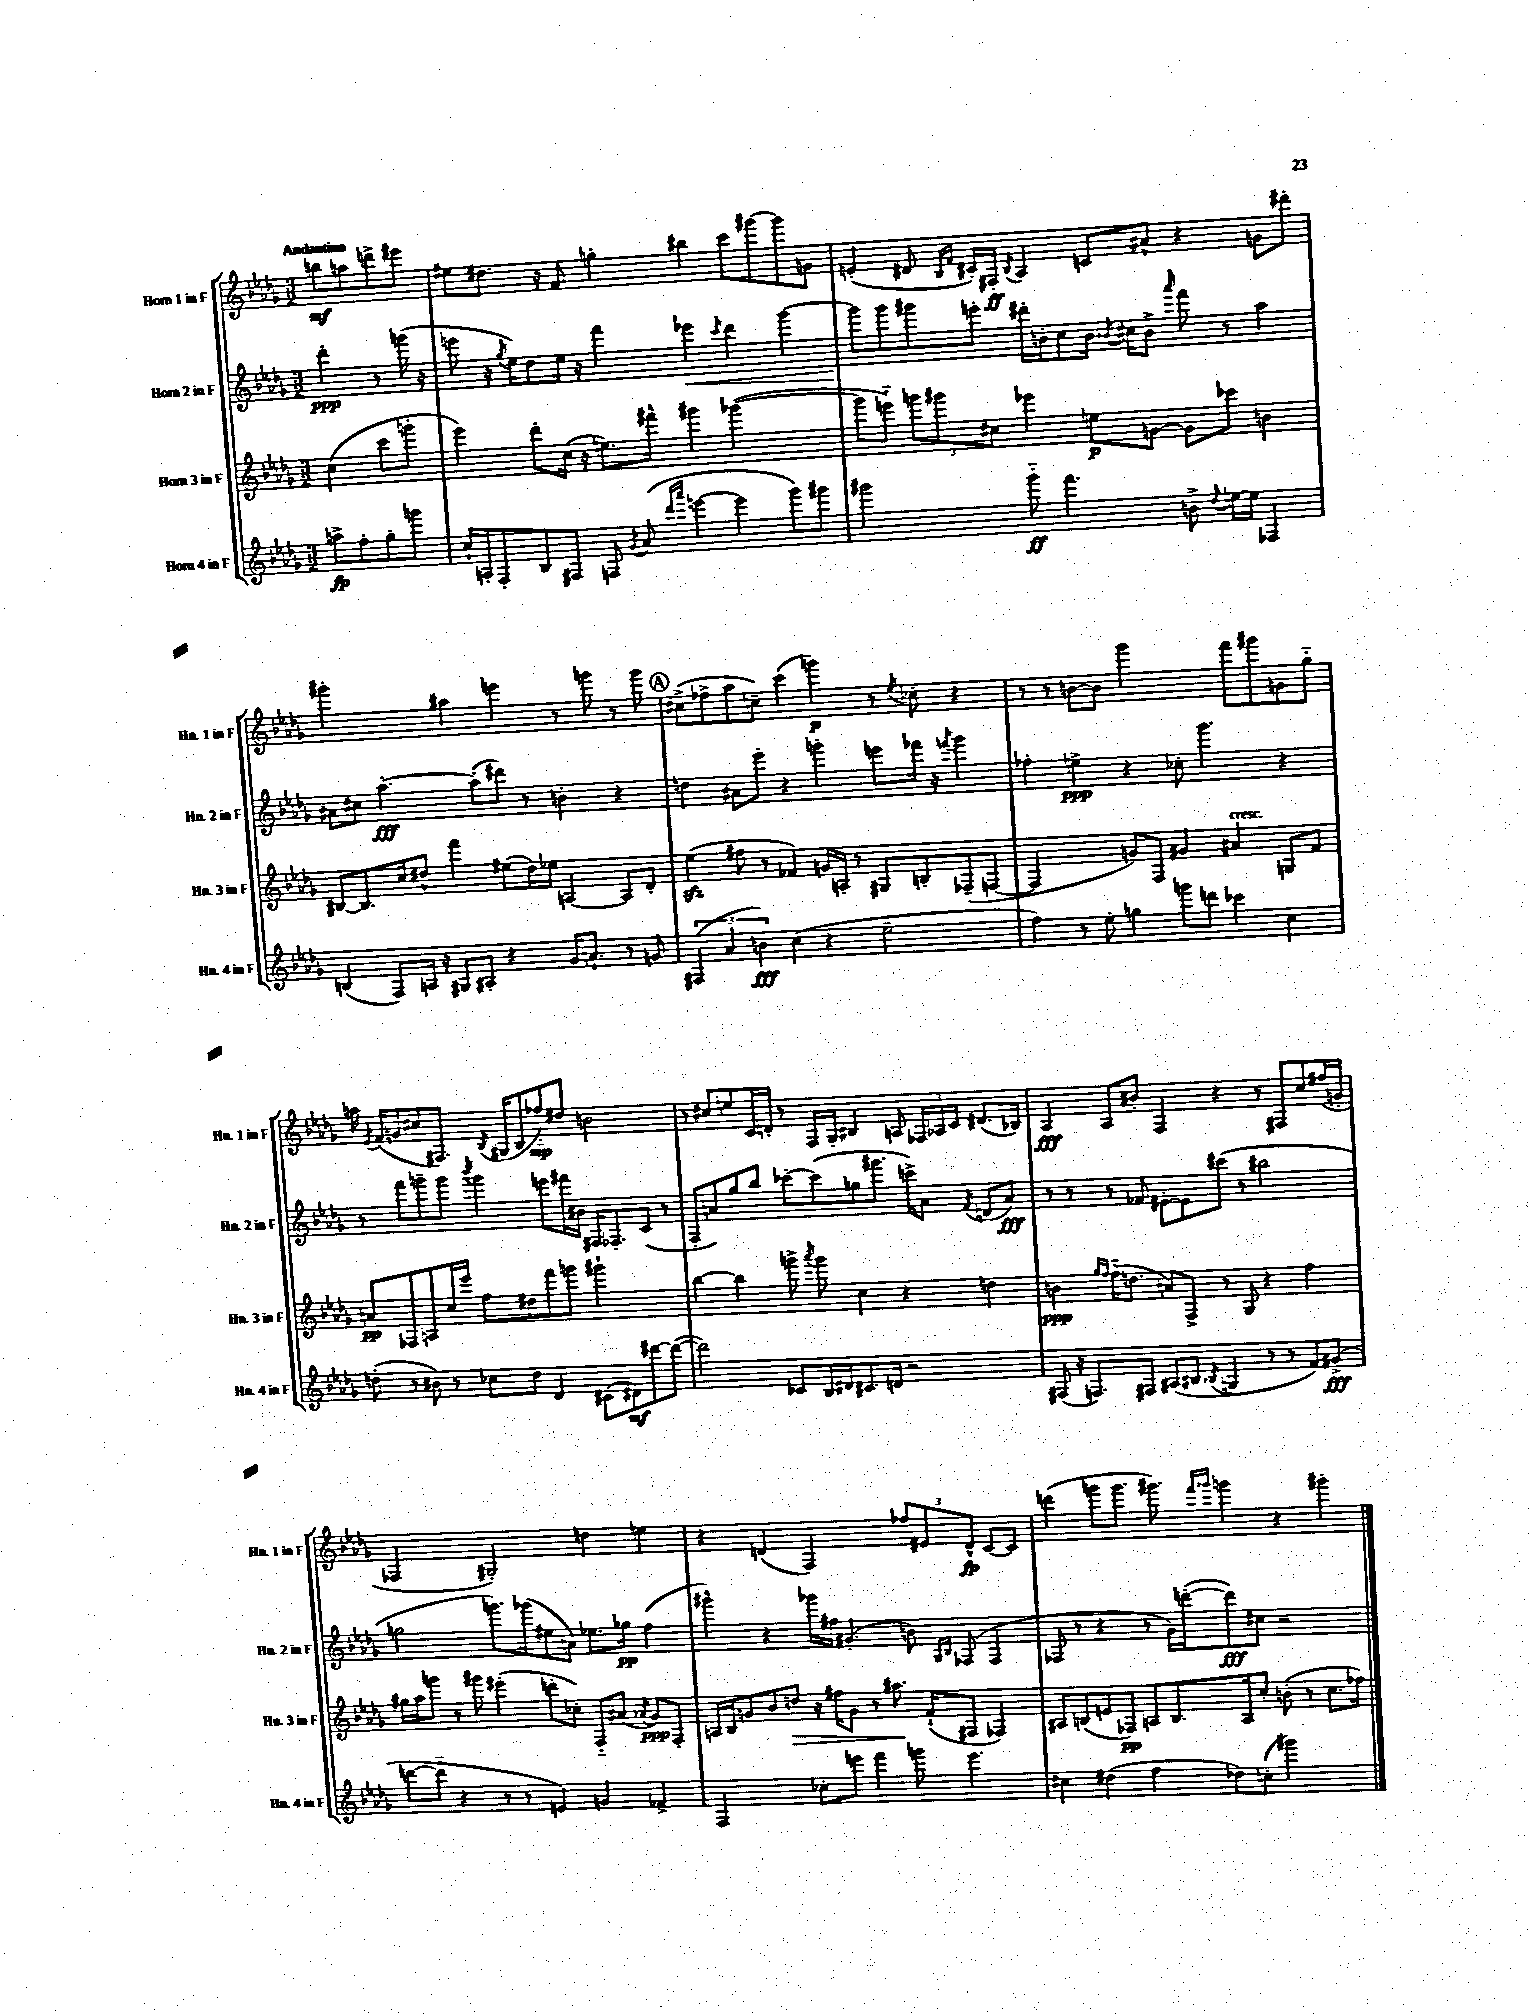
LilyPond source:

<<
\new StaffGroup <<
\new Staff = "s0" \with { instrumentName = "Horn 1 in F" shortInstrumentName = "Hn. 1 in F" } {
    \clef treble \key des \major \numericTimeSignature \time 3/2 \partial 2 \tempo "Andantino"
    \autoBeamOff b''8[\mf a''8 d'''8-> eis'''8] |
    eis''8[ dis''8.] r16 f'8 g''4-. bis''4 c'''8[ gis'''8~ gis'''8 g'8] |
    e'4-.( dis'8 \grace { bes16[ f'16] } cis'16[-.) fis16]-.\ff \acciaccatura { bes8 } aes4 c'8[ ais'8]-^ r4 g'8[ dis'''8]-. |
    gis'''2-. ais''4 e'''4 r8 g'''8 r8 g'''8 |
    \mark \markup { \circle "A" } cis''8[->( fes''8-> aes''8 c''8]--) c'''4( g'''4\p) r8 \acciaccatura { ees''8 } ces''8-. r4 |
    r8 r8 b'8[~ b'8] ges'''2 f'''8[ gis'''8 g'8 ges''8]-_ |
    a''16 \acciaccatura { ees'8 } f'16[( g'8 cis''8 fis8.]) \acciaccatura { bes8 } gis16[( bes8 fes''8-_\mp) dis''8] b'2 |
    r8 cis''8[ e''8 c'16 d'16]-. r8 f16[ ges16]-. bis4 a8 \tuplet 3/2 { fes16[ aes16 c'16] } dis'8.[( bes16]) |
    aes4\fff aes8[ bis'8]-. f4 r4 r8 fis8[ c''8 fis''16( g'16]-. |
    fes2 gis2-.) d''4 e''4 |
    r4 d'4( f2) \tuplet 3/2 { fes''8[ eis'8 d'8]-^\fp } c'8[~ c'8] |
    d'''4( g'''8[ g'''8.] gis'''8.) \grace { f'''16[ ges'''16] } g'''4 r4 gis'''4-. \bar "|." |
}
\new Staff = "s1" \with { instrumentName = "Horn 2 in F" shortInstrumentName = "Hn. 2 in F" } {
    \clef treble \key des \major \numericTimeSignature \time 3/2 \partial 2
    \autoBeamOff des'''4-.\ppp r8 g'''16( r16 |
    e'''8 r16 \acciaccatura { ges''8 } ees''16[) des''8 ees''16] r16 f'''4 ees'''4\< \acciaccatura { c'''8 } des'''4 ges'''4~ |
    ges'''8[\! ges'''8 gis'''8 e'''8]-. dis'''16[-. b'16-. c''8 b'16] \acciaccatura { bes'8 } cis''16[ bes'8]-> \grace { aes'''16 } f'''8 r8 aes''4 |
    ais'8[ cis''8] aes''4.~-.\fff aes''8[-.( dis'''8]) r8 b'4-. r4 |
    \mark \markup { \circle "A" } d''4 ais'8[ ees'''8]-. r4 g'''4-. e'''8[ fes'''16] r16 \acciaccatura { f'''8 } g'''4 |
    fes''4-. e''4->\ppp r4 ces''8-. ges'''4. r4 |
    r8 f'''8[ g'''8-- g'''8] \acciaccatura { bes'''8 } g'''4 e'''8[ fis'''16 bis'16] fis16[ fes8.-. c'8]( r8 |
    f8[-. a'8) ges''8 bes''8] ces'''8[~-. ces'''8( g''8 gis'''8.] c'''16[->) a'8] \acciaccatura { f'8 } d'8[( a'8]\fff) |
    r8 r8 r8 fes'8 eis'8[~-. eis'8 cis'''8]( r8 bis''2 |
    g''2 g'''8.[) ges'''16( eis''8 a'8]) ees''8.[ ges''16]\pp f''4( |
    gis'''4-^) r4 ges'''16[ fis''16] gis'4.-.( b'8) \grace { ges16[ bes16] } fes8( fes4 |
    fes8 r8 r4 r8 ges'16[) d'''16~-.( d'''8\fff) cis''8] r2 \bar "|." |
}
\new Staff = "s2" \with { instrumentName = "Horn 3 in F" shortInstrumentName = "Hn. 3 in F" } {
    \clef treble \key des \major \numericTimeSignature \time 3/2 \partial 2
    \autoBeamOff c''4( c'''8[ g'''8]-. |
    ees'''4) des'''8[-. c''16]( r16 e''8.[) fis'''16]-^ gis'''4 ges'''2~( |
    ges'''8[ e'''8]-_) \tuplet 3/2 { g'''8[ gis'''8 cis''8] } ees'''4 e''8[\p g'8]~ g'8[ ces'''8] b'4 |
    bis8[~ bis8. c''16 dis''8]-^ f'''4 eis''8[( dis''16) ees''16] a4~ a8[ des'8]-. |
    \mark \markup { \circle "A" } ees''4\sfz( fis''8 r8 fes'4) g'16[ a16]-. r8 gis8[ b8-. fes8--( f8]~ |
    f2 g'8[) f8] gis'4 ais'4^\markup { \italic "cresc." } g8[ f'8] |
    a'8[\pp fes8 a8 c''16 ees'''16] f''8[ dis''8 f'''8 g'''8] gis'''2-! |
    bes''4~ bes''4 g'''8-> \acciaccatura { aes'''8 } g'''8 c''4 r4 d''4 |
    b'4\ppp \grace { ges''16[ f''16] } f''16[-_( d''8.] a'8[) f8]-> r8 ges8 r4 f''4 |
    gis''16[ aes''16 g'''8] r8 gis'''8 eis'''4-.( d'''8[-. ces''8]-.) f8[-_ ais'8]( \acciaccatura { aes'8 } ges'8[\ppp) f8]-. |
    a16[ bes16 g'8 bes'8 d''8]\> r16 fis''16[ g'8] r8 ais''8.\! f'16[-!( fis8] fes4) |
    ais8[ b8( e'8 fes8]\pp) a8[ b8. a16 c''8]-. b'8-.( r8 c''8.[ fes''16]) \bar "|." |
}
\new Staff = "s3" \with { instrumentName = "Horn 4 in F" shortInstrumentName = "Hn. 4 in F" } {
    \clef treble \key des \major \numericTimeSignature \time 3/2 \partial 2
    \autoBeamOff a''8[->\fp f''8-. ges''8-. g'''8] |
    c''16[-! a16-. f8-. bes8 fis8] f8 \acciaccatura { ges'8 } aes'8( \grace { des'''16[ aes'''16] } e'''4~ e'''4 ges'''8[) gis'''8] |
    gis'''2 gis'''8-_\ff f'''4. b'8-> \appoggiatura { des''8 } e''16[~ e''16] fes4 |
    b4( f8[) a16] r16 gis8[ ais8]-. r4 ges'16[ a'8.]-! r8 g'8 |
    \mark \markup { \circle "A" } \tuplet 3/2 { fis4( aes'4 b'4\fff) } c''4( r4 ees''2-- |
    f''4) r8 ees''8-. g''4 g'''8[ d'''8] ces'''4 c''4 |
    d''8-.( r8 bis'8) r8 ces''8[ d''8] des'4 cis'8[( dis'8\mf) dis'''8~ dis'''8]~( |
    dis'''2) ces'8[ bes16 dis'16 cis'8. d'16] r2 |
    fis8( r16 f8.[) fis8] ais8[( bis8] \acciaccatura { bes8 } g4 r8 r8 f'8[) gis'8]->\fff( |
    d'''8[~ d'''8]-_ r4 r8 r8 e'4) g'4 fes'4-> |
    f2 ces''8[-. e'''8] f'''4 g'''8 e'''4. |
    cis''4 dis''4( f''4 des''8[) c''8]-.( gis'''2) \bar "|." |
}
>>
>>
\layout { \context { \Score \remove "Bar_number_engraver" } }
